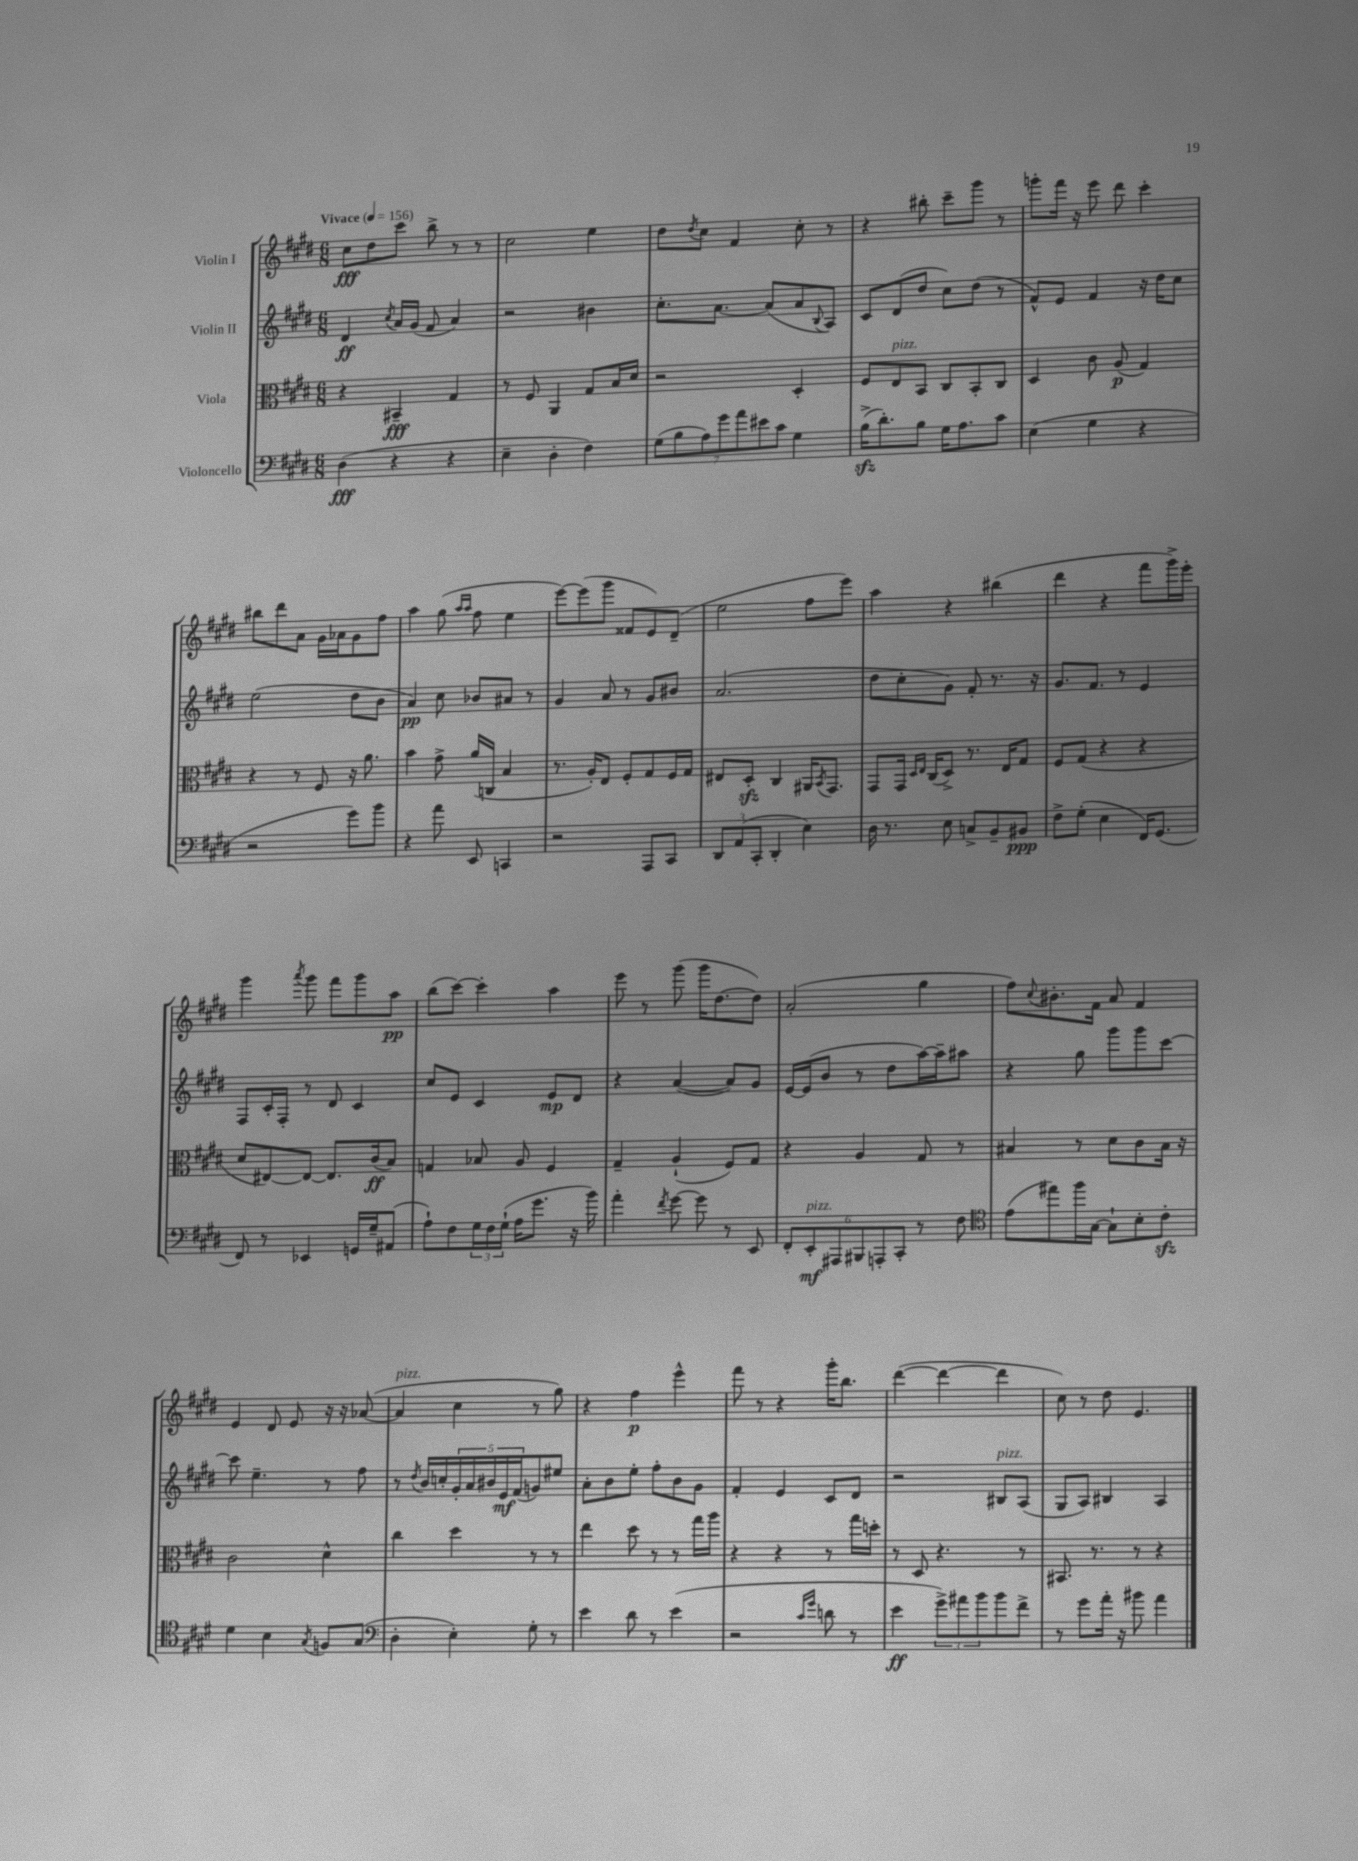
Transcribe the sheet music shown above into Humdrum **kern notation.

**kern	**dynam	**kern	**dynam	**kern	**dynam	**kern	**dynam
*part4	*part4	*part3	*part3	*part2	*part2	*part1	*part1
*staff4	*staff4	*staff3	*staff3	*staff2	*staff2	*staff1	*staff1
*I"Violoncello	*	*I"Viola	*	*I"Violin II	*	*I"Violin I	*
*clefF4	*	*clefC3	*	*clefG2	*	*clefG2	*
*k[f#c#g#d#]	*	*k[f#c#g#d#]	*	*k[f#c#g#d#]	*	*k[f#c#g#d#]	*
*M6/8	*	*M6/8	*	*M6/8	*	*M6/8	*
*MM156	*	*MM156	*	*MM156	*	*MM156	*
=1	=1	=1	=1	=1	=1	=1	=1
!	!	!	!	!	!	!LO:TX:a:B:t=Vivace	!
(4D#\	fff	4r	.	4d#/	ff	8cc#\L	fff
.	.	.	.	.	.	8dd#\	.
.	.	.	.	8qcc#/	.	.	.
4r	.	4BB#X~/	fff	16a/LL	.	8ccc#\J	.
.	.	.	.	(16g#/JJ	.	.	.
.	.	.	.	8f#/	.	8bb^\	.
4r	.	4G#/	.	4a/)	.	8r	.
.	.	.	.	.	.	8r	.
=2	=2	=2	=2	=2	=2	=2	=2
4E~\	.	8r	.	2r	.	2cc#\	.
.	.	8F#/	.	.	.	.	.
4D#'\	.	4AA/	.	.	.	.	.
4F#\)	.	8G#/L	.	4b#X\	.	4ee\	.
.	.	16B/L	.	.	.	.	.
.	.	16d#/JJ	.	.	.	.	.
=3	=3	=3	=3	=3	=3	=3	=3
(14G#\L	.	2r	.	8.cc#'\L	.	8dd#\L	.
14B\	.	.	.	.	.	.	.
.	.	.	.	.	.	8qdd#/	.
.	.	.	.	.	.	8cc#\J	.
14A\)	.	.	.	.	.	.	.
.	.	.	.	[8.a\J	.	.	.
14g#\	.	.	.	.	.	.	.
.	.	.	.	.	.	4f#/	.
14a\	.	.	.	.	.	.	.
14e#X\	.	.	.	.	.	.	.
.	.	.	.	(8a/L]	.	.	.
14c#\J	.	.	.	.	.	.	.
4G#\	.	4D#'/	.	8a/	.	8cc#'\	.
.	.	.	.	8qqB/	.	.	.
.	.	.	.	8A/J)	.	8r	.
=4	=4	=4	=4	=4	=4	=4	=4
(16Bzz^\KL	.	8F#/L	.	8c#/L	.	4r	.
8.d#'\)	.	.	.	.	.	.	.
!	!	!LO:TX:a:i:t=pizz.	!	!	!	!	!
.	.	8E/	.	(8d#/	.	.	.
8B\J	.	8BB/J	.	8dd#/J	.	8bb#X'\	.
16G#\KL	.	8C#/L	.	8cc#\L)	.	8ccc#~\L	.
8.A\	.	.	.	.	.	.	.
.	.	8BB'/	.	(8dd#\J	.	8ggg#\J	.
8c#\J	.	8C#/J	.	8r	.	8r	.
=5	=5	=5	=5	=5	=5	=5	=5
(4E\	.	4D#/	.	8f#^^/L)	.	8gggn'\L	.
.	.	.	.	8e/J	.	16fff#\Jk	.
.	.	.	.	.	.	16r	.
4G#\	.	8c#\	.	4f#/	.	8eee\	.
.	.	(8A/	p	.	.	8ddd#\	.
4r	.	4G#/)	.	16r	.	4ccc#'\	.
.	.	.	.	16dd#\KL	.	.	.
.	.	.	.	8cc#\J	.	.	.
!!LO:LB:g=z
=6	=6	=6	=6	=6	=6	=6	=6
2r	.	4r	.	(2ee\	.	8bb#X\L	.
.	.	.	.	.	.	8ddd#\	.
.	.	8r	.	.	.	8a\J	.
.	.	8F#/	.	.	.	16g#\LL	.
.	.	.	.	.	.	16a-X\J	.
8g#\L)	.	16r	.	8dd#\L	.	8g#\	.
.	.	8.a\	.	.	.	.	.
8b\J	.	.	.	8b\J	.	8ff#\J	.
=7	=7	=7	=7	=7	=7	=7	=7
4r	.	4b\	.	4a/)	pp	4aa\	.
8a\	.	8g#^\	.	8cc#\	.	(8gg#\	.
.	.	.	.	.	.	16qqaa/LL	.
.	.	.	.	.	.	16qqaa/JJ	.
8EE/	.	(16a/LL	.	8b-X/L	.	8ff#\	.
.	.	16Cn/JJ	.	.	.	.	.
4CCn/	.	4B/	.	8a#X/J	.	4ee\	.
.	.	.	.	8r	.	.	.
=8	=8	=8	=8	=8	=8	=8	=8
2r	.	8.r	.	4g#/	.	[8eee\L)	.
.	.	.	.	.	.	(8eee\]	.
.	.	16A'/KL)	.	.	.	.	.
.	.	8E/J	.	8a/	.	8ggg#\J	.
.	.	8F#'/L	.	8r	.	8f##X/L	.
8AAA/L	.	8G#/	.	8g#/L	.	8e/)	.
8CC#/J	.	16F#/L	.	8b#X/J	.	(8d#~/J	.
.	.	16G#/JJ	.	.	.	.	.
=9	=9	=9	=9	=9	=9	=9	=9
12DD#/L	.	8E#X/L	.	(2.a/	.	2ee\	.
(12AA/	.	.	.	.	.	.	.
.	.	8D#zz'/J	.	.	.	.	.
12CC#'/J	.	.	.	.	.	.	.
4DD#'/	.	4C#/	.	.	.	.	.
4E\)	.	16AA#X/KL	.	.	.	8ff#\L	.
.	.	8qBB/	.	.	.	.	.
.	.	8.GG#/J	.	.	.	.	.
.	.	.	.	.	.	8eee\J)	.
=10	=10	=10	=10	=10	=10	=10	=10
16D#\	.	8GG#/L	.	8dd#\L	.	4aa\	.
8.r	.	.	.	.	.	.	.
.	.	16GG#/Jk	.	8cc#'\	.	.	.
.	.	16qqD#/LL	.	.	.	.	.
.	.	16qqE/JJ	.	.	.	.	.
.	.	(16C#/KL	.	.	.	.	.
8E\	.	8D#^/J)	.	8g#\J)	.	4r	.
8Cn^/L	.	8.r	.	8f#'/	.	.	.
8BB~/	.	.	.	8.r	.	(4bb#X\	.
.	.	16E/KL	.	.	.	.	.
8BB#X/J	ppp	8G#/J	.	.	.	.	.
.	.	.	.	16r	.	.	.
=11	=11	=11	=11	=11	=11	=11	=11
8F#^\L	.	8F#/L	.	8.g#/L	.	4ddd#\	.
(8G#'\J	.	(8G#/J	.	.	.	.	.
.	.	.	.	8.f#/J	.	.	.
4E\	.	4r	.	.	.	4r	.
.	.	.	.	8r	.	.	.
16FF#/KL)	.	4r	.	4e/	.	8fff#\L	.
(8.GG#/J	.	.	.	.	.	.	.
.	.	.	.	.	.	16ggg#^\L)	.
.	.	.	.	.	.	16eee'\JJ	.
!!LO:LB:g=z
=12	=12	=12	=12	=12	=12	=12	=12
8FF#/)	.	8d#/L	.	8F#/L	.	4ggg#\	.
8r	.	[8E#X/)	.	16c#'/L	.	.	.
.	.	.	.	16F#'/JJ	.	.	.
.	.	.	.	.	.	8qaaa/	.
4EE-X/	.	8E#/J_	.	8r	.	8ggg#\	.
.	.	8.E#/L]	.	8d#/	.	8fff#\L	.
16GGn/LL	.	.	.	4c#/	.	8ggg#\	.
16G#~/J	.	(16c#/k	ff	.	.	.	.
(8AA#X/J	.	8B/J)	.	.	.	8aa\J	pp
=13	=13	=13	=13	=13	=13	=13	=13
8A`\L)	.	4Gn/	.	8cc#/L	.	(8bb\L	.
8F#\	.	.	.	8e/J	.	[8ccc#\J)	.
24G#\L	.	8B-X/	.	4c#/	.	4ccc#'\]	.
24F#\	.	.	.	.	.	.	.
(24G#`\JJ	.	.	.	.	.	.	.
16A\KL	.	8A/	.	.	.	.	.
8.g#\J	.	.	.	.	.	.	.
.	.	4F#/	.	8e/L	mp	4aa\	.
16r	.	.	.	8d#/J	.	.	.
16b\)	.	.	.	.	.	.	.
=14	=14	=14	=14	=14	=14	=14	=14
4a'\	.	4G#~/	.	4r	.	8eee\	.
.	.	.	.	.	.	8r	.
8qf#/	.	.	.	.	.	.	.
[8g#\	.	(4A`/	.	([4a/	.	(8ggg#\	.
8g#\]	.	.	.	.	.	16ggg#\KL	.
.	.	.	.	.	.	[8.dd#\	.
8r	.	8F#/L)	.	8a/L])	.	.	.
8EE/	.	8G#/J	.	8g#/J	.	8dd#\J])	.
=15	=15	=15	=15	=15	=15	=15	=15
12FF#'/L	.	4r	.	[16e/LL	.	(2a'/	.
.	.	.	.	(16e/J]	.	.	.
!LO:TX:a:i:t=pizz.	!	!	!	!	!	!	!
12EE'/	mf	.	.	.	.	.	.
.	.	.	.	8b/J	.	.	.
12AAA#X/	.	.	.	.	.	.	.
12BBB#X/	.	4A/	.	8r	.	.	.
12AAAn'/	.	.	.	.	.	.	.
.	.	.	.	8dd#\L	.	.	.
12CC#'/J	.	.	.	.	.	.	.
8r	.	8G#/	.	[16aa\L)	.	4gg#\	.
.	.	.	.	16aa~\J]	.	.	.
8F#\	.	8r	.	8aa#X\J	.	.	.
=16	=16	=16	=16	=16	=16	=16	=16
*clefC4	*	*	*	*	*	*	*
(8e\L	.	4B#X/	.	4r	.	8ff#\L)	.
.	.	.	.	.	.	8qqcc#/	.
8ee#X\)	.	.	.	.	.	8.b#X'\	.
16ff#\L	.	8r	.	8gg#\	.	.	.
[16G#\JJ	.	.	.	.	.	16f#\Jk	.
8G#`\L]	.	8d#\L	.	8ggg#\L	.	8a/	.
8B'\	.	8c#\	.	8ggg#\	.	4f#/	.
8c#zz'\J	.	16B#\Jk	.	[8ccc#\J	.	.	.
.	.	16r	.	.	.	.	.
!!LO:LB:g=z
=17	=17	=17	=17	=17	=17	=17	=17
4d#\	.	2c#\	.	8ccc#\]	.	4e/	.
.	.	.	.	4.ee~\	.	.	.
4B\	.	.	.	.	.	8d#/	.
.	.	.	.	.	.	8e/	.
8qG#/	.	.	.	.	.	.	.
8Fn/L	.	4d#^^\	.	8r	.	16r	.
.	.	.	.	.	.	16r	.
(8G#/J	.	.	.	8ff#\	.	([8a-X/	.
=18	=18	=18	=18	=18	=18	=18	=18
*clefF4	*	*	*	*	*	*	*
!	!	!	!	!	!	!LO:TX:a:i:t=pizz.	!
4D#'\	.	4cc#\	.	8r	.	4a-/]	.
.	.	.	.	8qdd#/	.	.	.
.	.	.	.	16b/LL	.	.	.
.	.	.	.	16ccn'/	.	.	.
4E'\)	.	4dd#\	.	20g#'/	.	4cc#\	.
.	.	.	.	20a/	.	.	.
.	.	.	.	20b#X/	.	.	.
.	.	.	.	20e/	mf	.	.
.	.	.	.	(20f#/J	.	.	.
8G#'\	.	8r	.	8gn/)	.	8r	.
8r	.	8r	.	8ee#X/J	.	8gg#\)	.
=19	=19	=19	=19	=19	=19	=19	=19
4e\	.	4ee\	.	8a'\L	.	4r	.
.	.	.	.	8b\	.	.	.
8d#\	.	8dd#\	.	8ee'\J	.	4ff#\	p
8r	.	8r	.	8ff#'\L	.	.	.
(4e\	.	8r	.	8b\	.	4eee^^\	.
.	.	16gg#\LL	.	8g#\J	.	.	.
.	.	16aa\JJ	.	.	.	.	.
=20	=20	=20	=20	=20	=20	=20	=20
2r	.	4r	.	4f#'/	.	8fff#\	.
.	.	.	.	.	.	8r	.
.	.	4r	.	4e/	.	4r	.
16qqc#/LL	.	.	.	.	.	.	.
16qqg#/JJ	.	.	.	.	.	.	.
8dn\	.	8r	.	8c#/L	.	16ggg#'\KL	.
.	.	.	.	.	.	8.bb\J	.
8r	.	16gg#\LL	.	8d#/J	.	.	.
.	.	16ddn'\JJ	.	.	.	.	.
=21	=21	=21	=21	=21	=21	=21	=21
4e\	ff	8r	.	2r	.	([4ddd#\	.
.	.	8D#/	.	.	.	.	.
12g#^\L)	.	4.r	.	.	.	4ddd#\_	.
12a#X\	.	.	.	.	.	.	.
12b\	.	.	.	.	.	.	.
!	!	!	!	!LO:TX:a:i:t=pizz.	!	!	!
8b\	.	.	.	8B#X/L	.	4ddd#\]	.
8f#^\J	.	8r	.	(8A/J	.	.	.
=22	=22	=22	=22	=22	=22	=22	=22
8r	.	8.BB#X/	.	8G#/L	.	8cc#\)	.
8g#\L	.	.	.	8A/J)	.	8r	.
.	.	8.r	.	.	.	.	.
16a'\Jk	.	.	.	4B#X/	.	8dd#\	.
16r	.	.	.	.	.	.	.
8b#X\	.	8r	.	.	.	4.e/	.
4a\	.	4r	.	4A/	.	.	.
==	==	==	==	==	==	==	==
*-	*-	*-	*-	*-	*-	*-	*-
